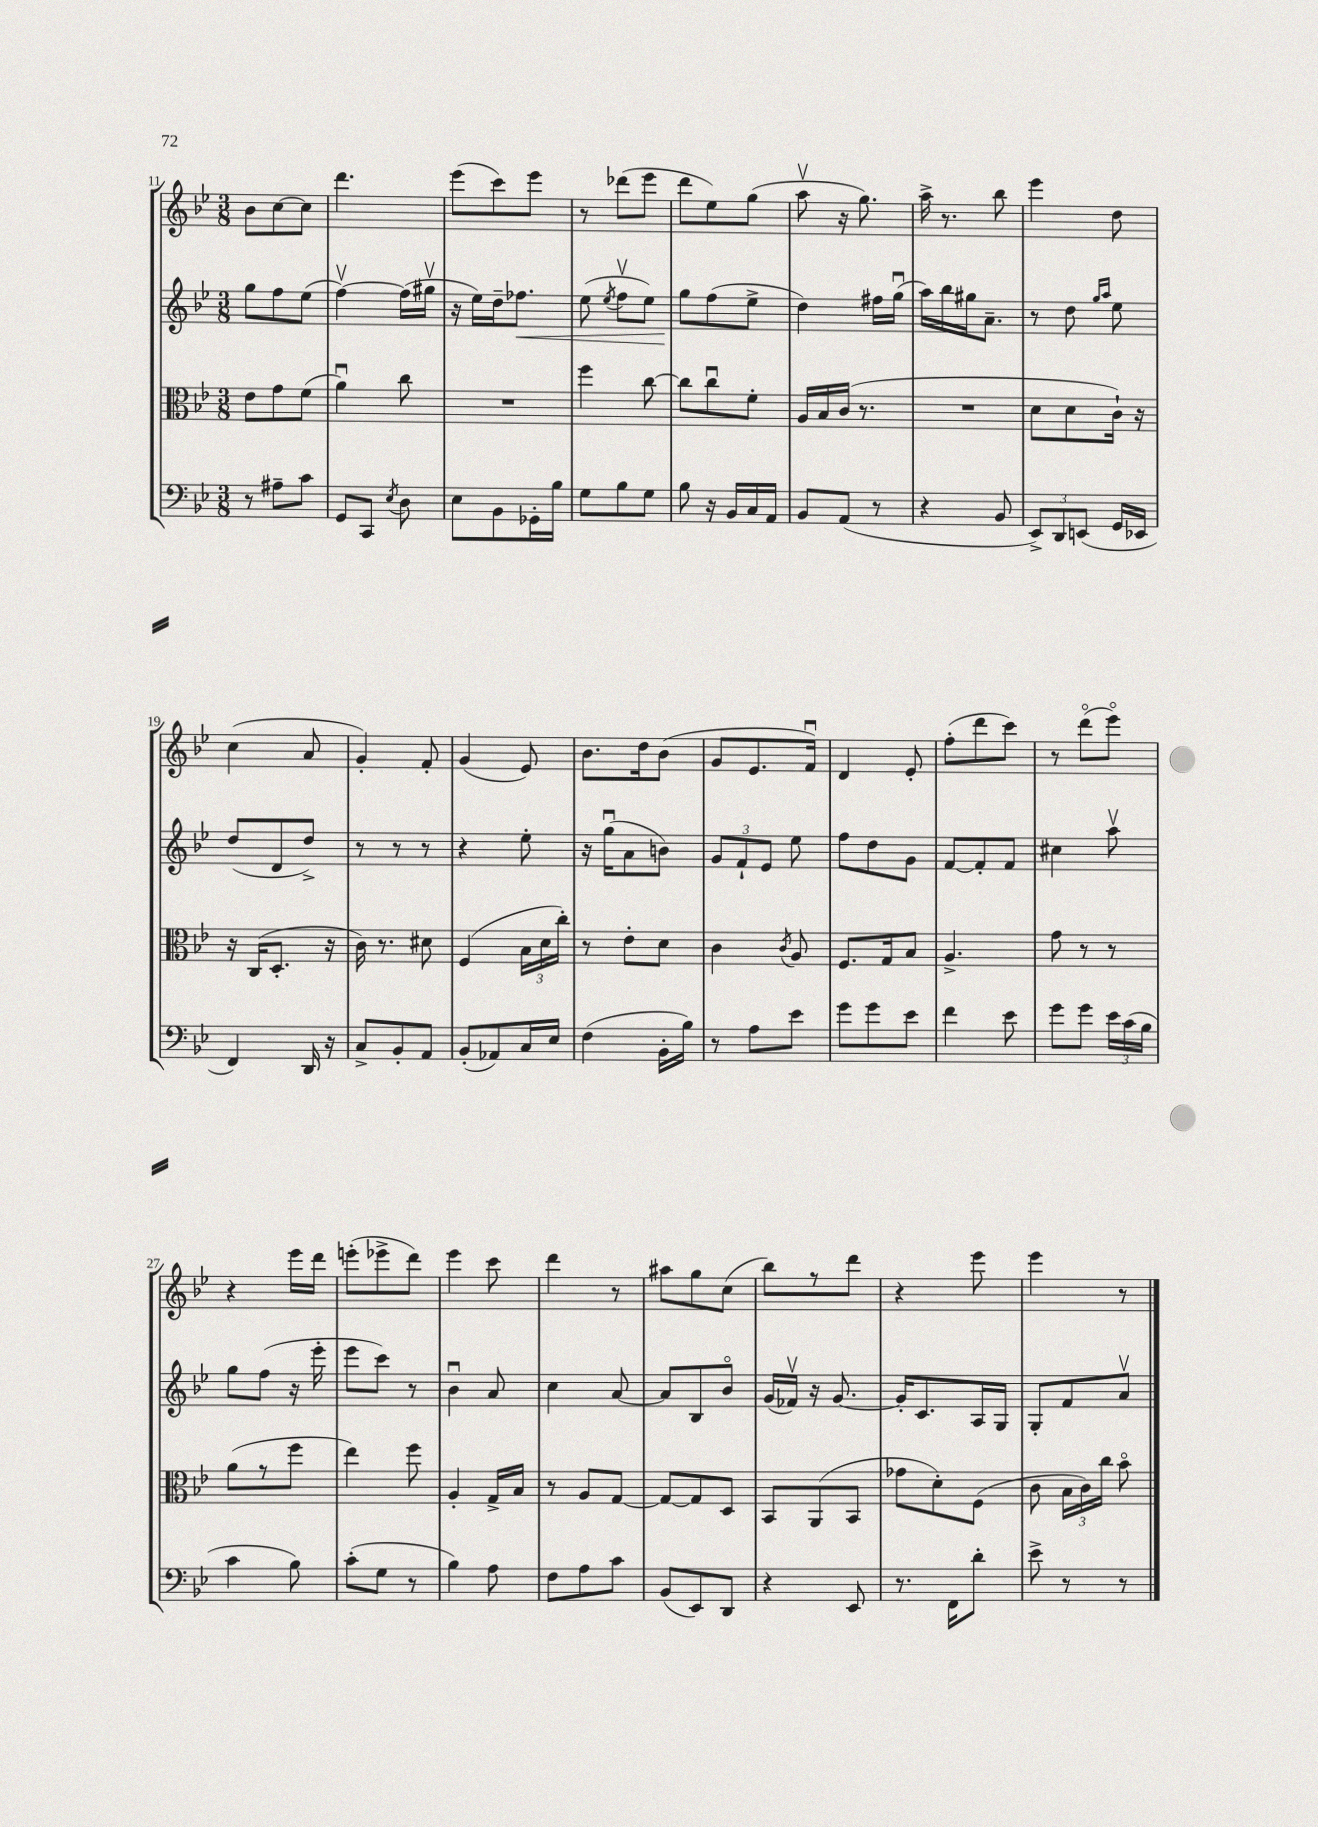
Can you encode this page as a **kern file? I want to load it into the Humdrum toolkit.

**kern	**kern	**kern	**dynam	**kern
*part4	*part3	*part2	*part2	*part1
*staff4	*staff3	*staff2	*staff2	*staff1
*clefF4	*clefC3	*clefG2	*	*clefG2
*k[b-e-]	*k[b-e-]	*k[b-e-]	*	*k[b-e-]
*M3/8	*M3/8	*M3/8	*	*M3/8
=11	=11	=11	=11	=11
8r	8e-\L	8gg\L	.	8b-\L
8A#X~\L	8g\	8ff\	.	[8cc\
8c\J	(8f\J	(8ee-\J	.	8cc\J]
=12	=12	=12	=12	=12
8GG/L	4au\)	[4ffv\)	.	4.ddd\
8CC/J	.	.	.	.
8qE-/	.	.	.	.
8D\	8cc\	(16ff\LL]	.	.
.	.	16gg#Xv\JJ	.	.
=13	=13	=13	=13	=13
8E-\L	4.r	16r	.	(8eee-\L
.	.	16ee-\LL)	.	.
8BB-\	.	16dd~\J	.	8ccc\)
!	!	!	!LO:HP:b	!
.	.	8.ff-X\J	<	.
16GG-X'\L	.	.	.	8eee-\J
16B-\JJ	.	.	.	.
=14	=14	=14	=14	=14
8G\L	4ff\	(8ee-\	.	8r
.	.	8qee-/	.	.
8B-\	.	8ffv\L	.	(8ddd-X\L
8G\J	[8cc\	8ee-\J)	.	8eee-\J
=15	=15	=15	=15	=15
8B-\	8cc\L]	8gg\L	.	8ddd\L
16r	8ccu\	(8ff\	[	8ee-\)
16BB-/LL	.	.	.	.
16C/	8f'\J	8ee-^\J	.	(8gg\J
16AA/JJ	.	.	.	.
=16	=16	=16	=16	=16
8BB-/L	16A/LL	4dd\)	.	8aav\
.	16B-/	.	.	.
(8AA/J	(16c/JJ	.	.	16r
.	8.r	.	.	8.gg\)
8r	.	16ff#X\LL	.	.
.	.	(16ggu\JJ	.	.
=17	=17	=17	=17	=17
4r	4.r	16aa\LL)	.	16aa^\
.	.	16bb-\	.	8.r
.	.	16gg#X\J	.	.
.	.	8.a~\J	.	.
8BB-/	.	.	.	8bb-\
=18	=18	=18	=18	=18
12EE-^/L)	8d\L	8r	.	4eee-\
12DD/	.	.	.	.
.	8d\	8dd\	.	.
(12EEn/J	.	.	.	.
.	.	16qqgg/LL	.	.
.	.	16qqaa/JJ	.	.
16GG/LL	16c`\Jk)	8ee-\	.	8dd\
16EE-X/JJ	16r	.	.	.
!!LO:LB:g=z
=19	=19	=19	=19	=19
4FF/)	16r	(8dd/L	.	(4cc\
.	(16C/KL	.	.	.
.	8.D'/J	8d/	.	.
16DD/	.	8dd^/J)	.	8a/
16r	16r	.	.	.
=20	=20	=20	=20	=20
8C^/L	16c\)	8r	.	4g'/)
.	8.r	.	.	.
8BB-'/	.	8r	.	.
8AA/J	8d#X\	8r	.	8f'/
=21	=21	=21	=21	=21
(8BB-'/L	(4F/	4r	.	(4g/
8AA-X/)	.	.	.	.
16C/L	24B-\LL	8ee-'\	.	8e-/)
.	24d\	.	.	.
16E-/JJ	.	.	.	.
.	24cc'\JJ)	.	.	.
=22	=22	=22	=22	=22
(4F\	8r	16r	.	8.b-\L
.	.	(16ggu\KL	.	.
.	8e-'\L	8a\	.	.
.	.	.	.	16dd\k
16BB-'\LL	8d\J	8bn\J)	.	(8b-\J
16B-\JJ)	.	.	.	.
=23	=23	=23	=23	=23
8r	4c\	12g/L	.	8g/L
.	.	12f`/	.	.
8A\L	.	.	.	8.e-/
.	.	12e-/J	.	.
.	8qc/	.	.	.
8e-\J	8A/	8ee-\	.	.
.	.	.	.	16fu/Jk)
=24	=24	=24	=24	=24
8g\L	8.F/L	8ff\L	.	4d/
8g\	.	8dd\	.	.
.	16G/k	.	.	.
8e-\J	8B-/J	8g\J	.	8e-'/
=25	=25	=25	=25	=25
4f\	4.A^/	[8f/L	.	(8ff'\L
.	.	8f'/]	.	8ddd\
8e-\	.	8f/J	.	8ccc\J)
=26	=26	=26	=26	=26
8g\L	8g\	4cc#X\	.	8r
8g\J	8r	.	.	(8ddd\L
24e-\LL	8r	8aav\	.	8eee-\J)
(24c\	.	.	.	.
24B-\JJ	.	.	.	.
!!LO:LB:g=z
=27	=27	=27	=27	=27
4c\	(8a\L	8gg\L	.	4r
.	8r	(8ff\J	.	.
8B-\)	8ff\J	16r	.	16eee-\LL
.	.	16eee-'\	.	16ddd\JJ
=28	=28	=28	=28	=28
(8c'\L	4ee-\)	8eee-\L	.	(8eeen'\L
8G\J	.	8ccc\J)	.	8eee-X^\
8r	8ff\	8r	.	8ddd\J)
=29	=29	=29	=29	=29
4B-\)	4A'/	4b-u\	.	4eee-\
8A\	16G^/LL	8a/	.	8ccc\
.	16B-/JJ	.	.	.
=30	=30	=30	=30	=30
8F\L	8r	4cc\	.	4ddd\
8A\	8A/L	.	.	.
8c\J	[8G/J	[8a/	.	8r
=31	=31	=31	=31	=31
(8BB-/L	8G/L_	8a/L]	.	8aa#X\L
8EE-/)	8G/]	8B-/	.	8gg\
8DD/J	8D/J	8b-/J	.	(8cc\J
=32	=32	=32	=32	=32
4r	8BB-/L	(16g/LL	.	8bb-\L)
.	.	16f-Xv/JJ)	.	.
.	(8AA/	16r	.	8r
.	.	[8.g/	.	.
8EE-/	8BB-/J	.	.	8ddd\J
=33	=33	=33	=33	=33
8.r	8g-X\L	16g'/KL]	.	4r
.	.	8.c/	.	.
.	8d'\)	.	.	.
16FF\KL	.	.	.	.
8d'\J	(8F\J	16A/L	.	8eee-\
.	.	16G/JJ	.	.
=34	=34	=34	=34	=34
8e-^\	8c\	8G'/L	.	4eee-\
8r	24B-\LL	8f/	.	.
.	24c\)	.	.	.
.	24cc\JJ	.	.	.
8r	8b-\	8av/J	.	8r
==	==	==	==	==
*-	*-	*-	*-	*-
